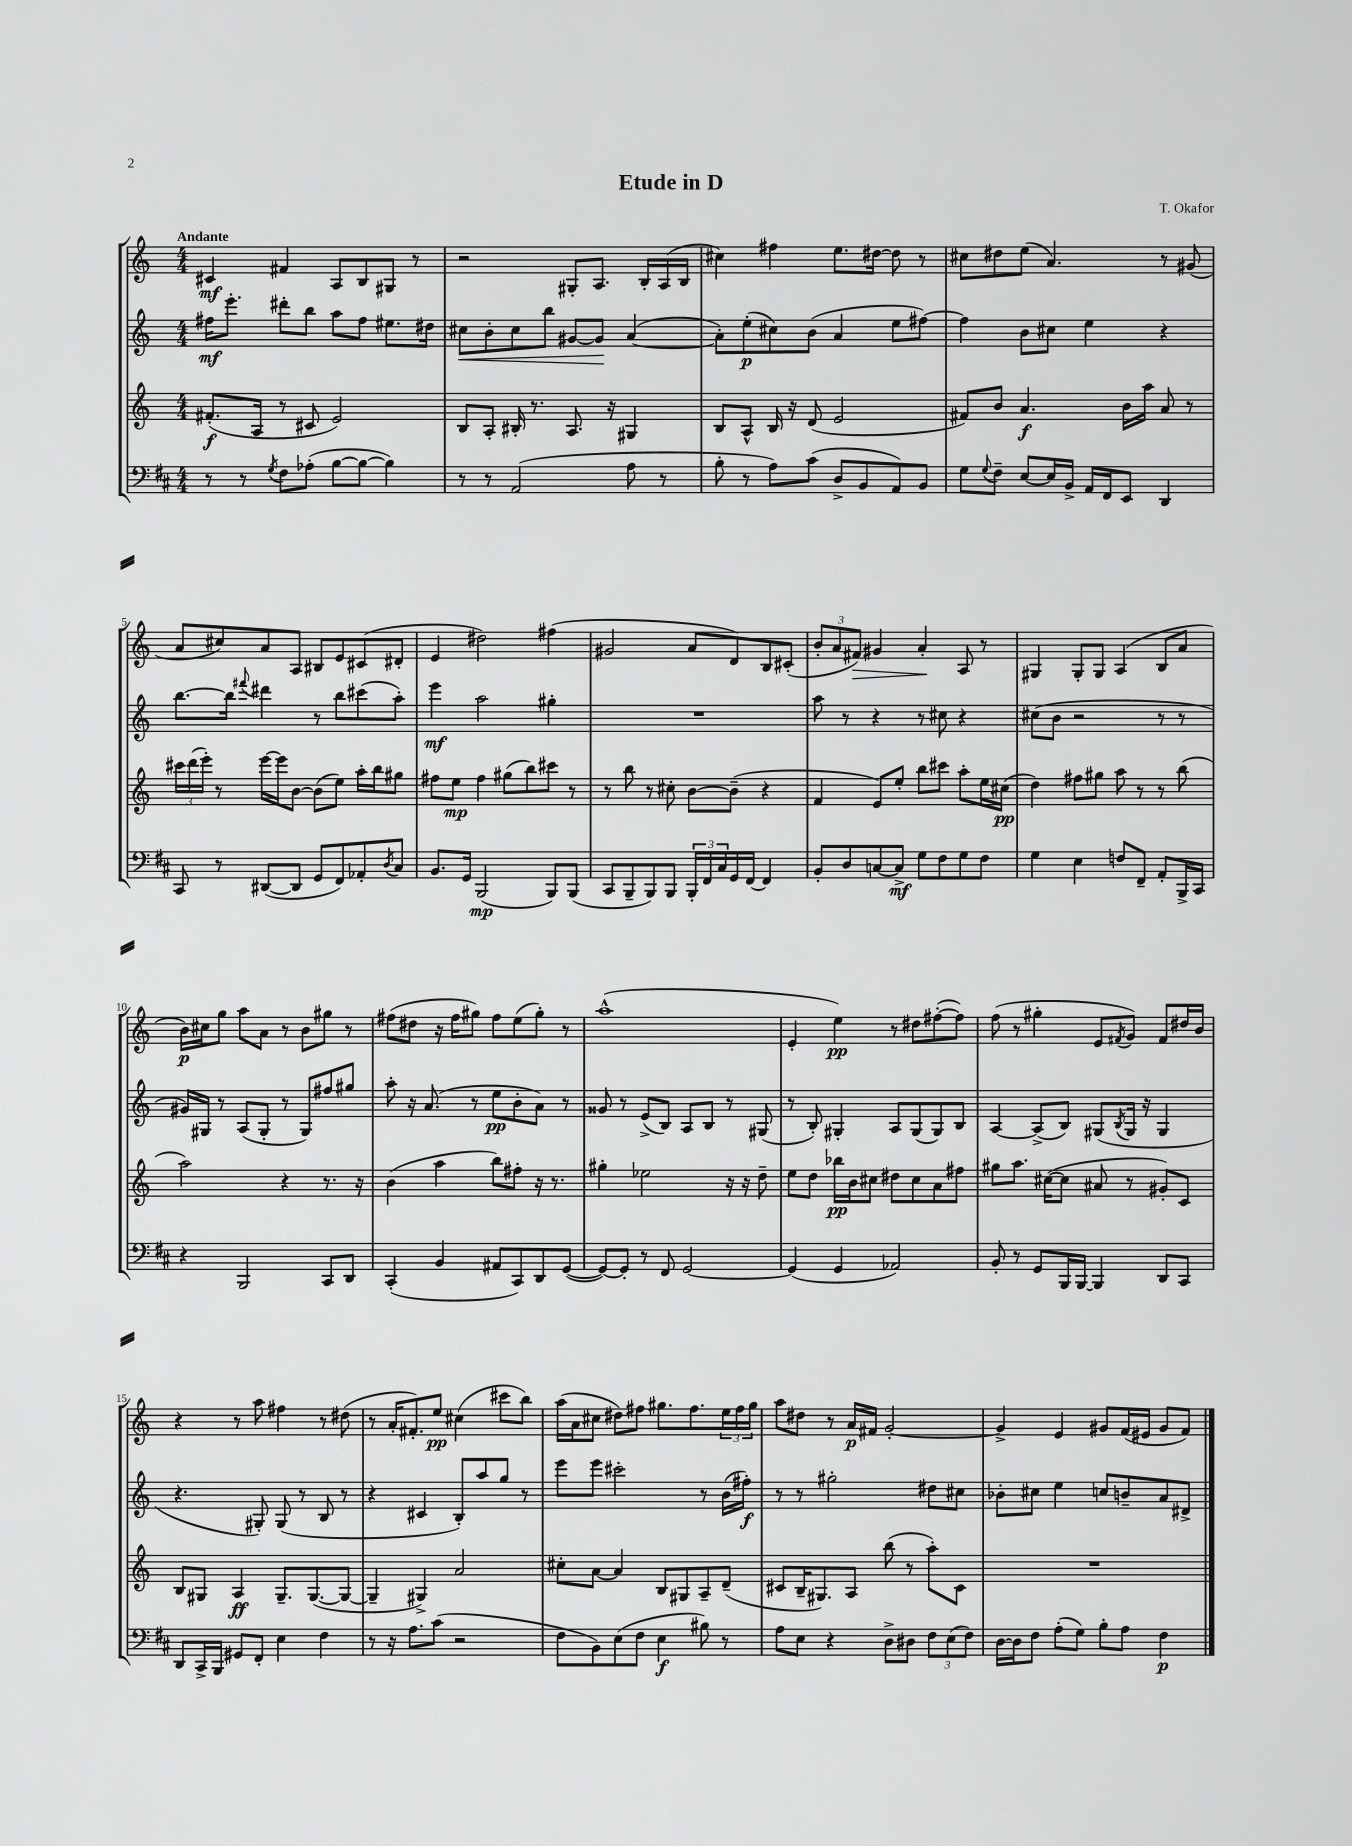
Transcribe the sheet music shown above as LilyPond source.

\header { title = "Etude in D" composer = "T. Okafor" }
<<
\new StaffGroup <<
\new Staff = "s0" {
    \clef treble \key c \major \numericTimeSignature \time 4/4 \tempo "Andante"
    cis'4\mf fis'4 a8 b8 gis8 r8 |
    r2 gis8-. a8. b16-. a16( b16 |
    cis''4) fis''4 e''8. dis''16~ dis''8 r8 |
    cis''8 dis''8 e''8( a'4.) r8 gis'8( |
    a'8 cis''8) a'8 a8 bis8 e'8 cis'8( dis'8-. |
    e'4 dis''2) fis''4( |
    gis'2 a'8 d'8) b8 cis'8-.( |
    \tuplet 3/2 { b'8-. a'8 fis'8\>) } gis'4 a'4-.\! a8 r8 |
    gis4 gis8-. gis8 a4( b8 a'8 |
    b'16\p) cis''16 g''8 a''8 a'8 r8 b'8 gis''8 r8 |
    fis''8( dis''8 r16 fis''16 gis''8) fis''8 e''8( gis''8-.) r8 |
    a''1-^( |
    e'4-. e''4\pp) r8 dis''8 fis''8~-.( fis''8) |
    f''8( r8 gis''4-. e'8 \acciaccatura { fis'8 } g'8) fis'8 dis''16 b'16 |
    r4 r8 a''8 fis''4 r8 dis''8( |
    r8 a'16-. fis'8.-.) e''8\pp cis''4( cis'''8 b''8) |
    a''16( a'16 cis''8 dis''8) fis''8 gis''8. fis''8. \tuplet 3/2 { e''16 fis''16 gis''16 } |
    a''8 dis''8 r8 a'16\p fis'16 g'2~-. |
    g'4-> e'4 gis'8 f'16( eis'16 gis'8 f'8) \bar "|." |
}
\new Staff = "s1" {
    \clef treble \key c \major \numericTimeSignature \time 4/4
    fis''16\mf e'''8.-. dis'''8-. b''8 a''8 fis''8 eis''8. dis''16 |
    cis''8\< b'8-. cis''8 b''8 gis'8~ gis'8\! a'4~( |
    a'8-.) e''8-.\p( cis''8) b'8( a'4 e''8 fis''8~) |
    fis''4 b'8 cis''8 e''4 r4 |
    b''8.~ b''16 \appoggiatura { fis'''8 } dis'''4 r8 b''8 cis'''8( a''8-.) |
    e'''4\mf a''2 gis''4-. |
    R1 |
    a''8 r8 r4 r8 cis''8 r4 |
    cis''8( b'8 r2 r8 r8 |
    gis'16) gis16 r8 a8( gis8-. r8 gis8) fis''8 gis''8 |
    a''8-. r16 a'8.( r8 e''8\pp b'8-. a'8) r8 |
    gisis'8 r8 e'8->( b8) a8 b8 r8 gis8( |
    r8 b8-.) gis4-. a8 gis8( gis8) b8 |
    a4~ a8->( b8) gis8( \acciaccatura { b8 } gis16 r16 gis4 |
    r4. gis8-.) gis8( r8 b8 r8 |
    r4 cis'4 b8-.) a''8 g''8 r8 |
    e'''8 e'''8 cis'''2-. r8 b'16( fis''16-.\f) |
    r8 r8 gis''2-. dis''8 cis''8 |
    bes'8-. cis''8 e''4 c''8 b'8-- a'8 dis'8-> \bar "|." |
}
\new Staff = "s2" {
    \clef treble \key c \major \numericTimeSignature \time 4/4
    fis'8.-.\f( a16 r8 cis'8 e'2) |
    b8 a8-. bis16-. r8. a8. r16 gis4 |
    b8 a8-^ b16 r16 d'8( e'2 |
    fis'8) b'8 a'4.\f b'16 a''16 a'8 r8 |
    \tuplet 3/2 { cis'''16 d'''16( e'''16-.) } r8 e'''16~ e'''16 b'8~ b'8( e''8) a''16-. b''16 gis''8 |
    fis''8 e''8\mp fis''4 gis''8( b''8) cis'''8 r8 |
    r8 b''8 r8 cis''8-. b'8~ b'8--( r4 |
    f'4 e'8) e''8-. b''8 cis'''8 a''8-. e''16 cis''16\pp( |
    d''4) fis''8 gis''8 a''8 r8 r8 b''8( |
    a''2) r4 r8. r16 |
    b'4( a''4 b''8) fis''8-. r16 r8. |
    gis''4-. ees''2 r16 r16 d''8-- |
    e''8 d''8 bes''16\pp b'16 cis''8 dis''8 cis''8 a'8 fis''8 |
    gis''8 a''8. cis''16~( cis''8 ais'8 r8 gis'8-.) c'8 |
    b8 gis8 a4\ff gis8.-- gis8.~( gis8~ |
    gis4-- gis4->) a'2 |
    cis''8-. a'8~ a'4 b8 gis8 a8-- d'8--( |
    cis'8 b16-- gis8.) a8 b''8( r8 a''8-.) cis'8 |
    R1 \bar "|." |
}
\new Staff = "s3" {
    \clef bass \key d \major \numericTimeSignature \time 4/4
    r8 r8 \acciaccatura { g8 } fis8 aes8-.( b8~ b8~ b4) |
    r8 r8 a,2( a8 r8 |
    b8-. r8 a8) cis'8( d8-> b,8 a,8) b,8 |
    g8 \appoggiatura { g8 } fis8-- e8~ e16 b,16-> a,16 fis,16 e,8 d,4 |
    cis,8 r8 dis,8~( dis,8 g,8 fis,8) aes,8-. \acciaccatura { d8 } cis8 |
    b,8. g,16 b,,2\mp( b,,8) b,,8( |
    cis,8 b,,8-- b,,8) b,,8 \tuplet 3/2 { b,,16-. fis,16 cis16 } g,16 fis,16~ fis,4 |
    b,8-. d8 c8~ c8->\mf g8 fis8 g8 fis8 |
    g4 e4 f8 fis,8-- a,8-. b,,16-> cis,16 |
    r4 b,,2 cis,8 d,8 |
    cis,4-.( b,4 ais,8 cis,8) d,8 g,8~( |
    g,8~) g,8-. r8 fis,8 g,2~ |
    g,4( g,4 aes,2) |
    b,8-. r8 g,8 b,,16 b,,16~ b,,4 d,8 cis,8 |
    d,8 cis,16-> b,,16 gis,8 fis,8-. e4 fis4 |
    r8 r16 a8. cis'8( r2 |
    fis8 b,8) e8( fis8 e4\f bis8) r8 |
    a8 e8 r4 d8-> dis8 \tuplet 3/2 { fis8 e8( fis8) } |
    d16~ d16 fis8 a8-.( g8) b8-. a8 fis4\p \bar "|." |
}
>>
>>
